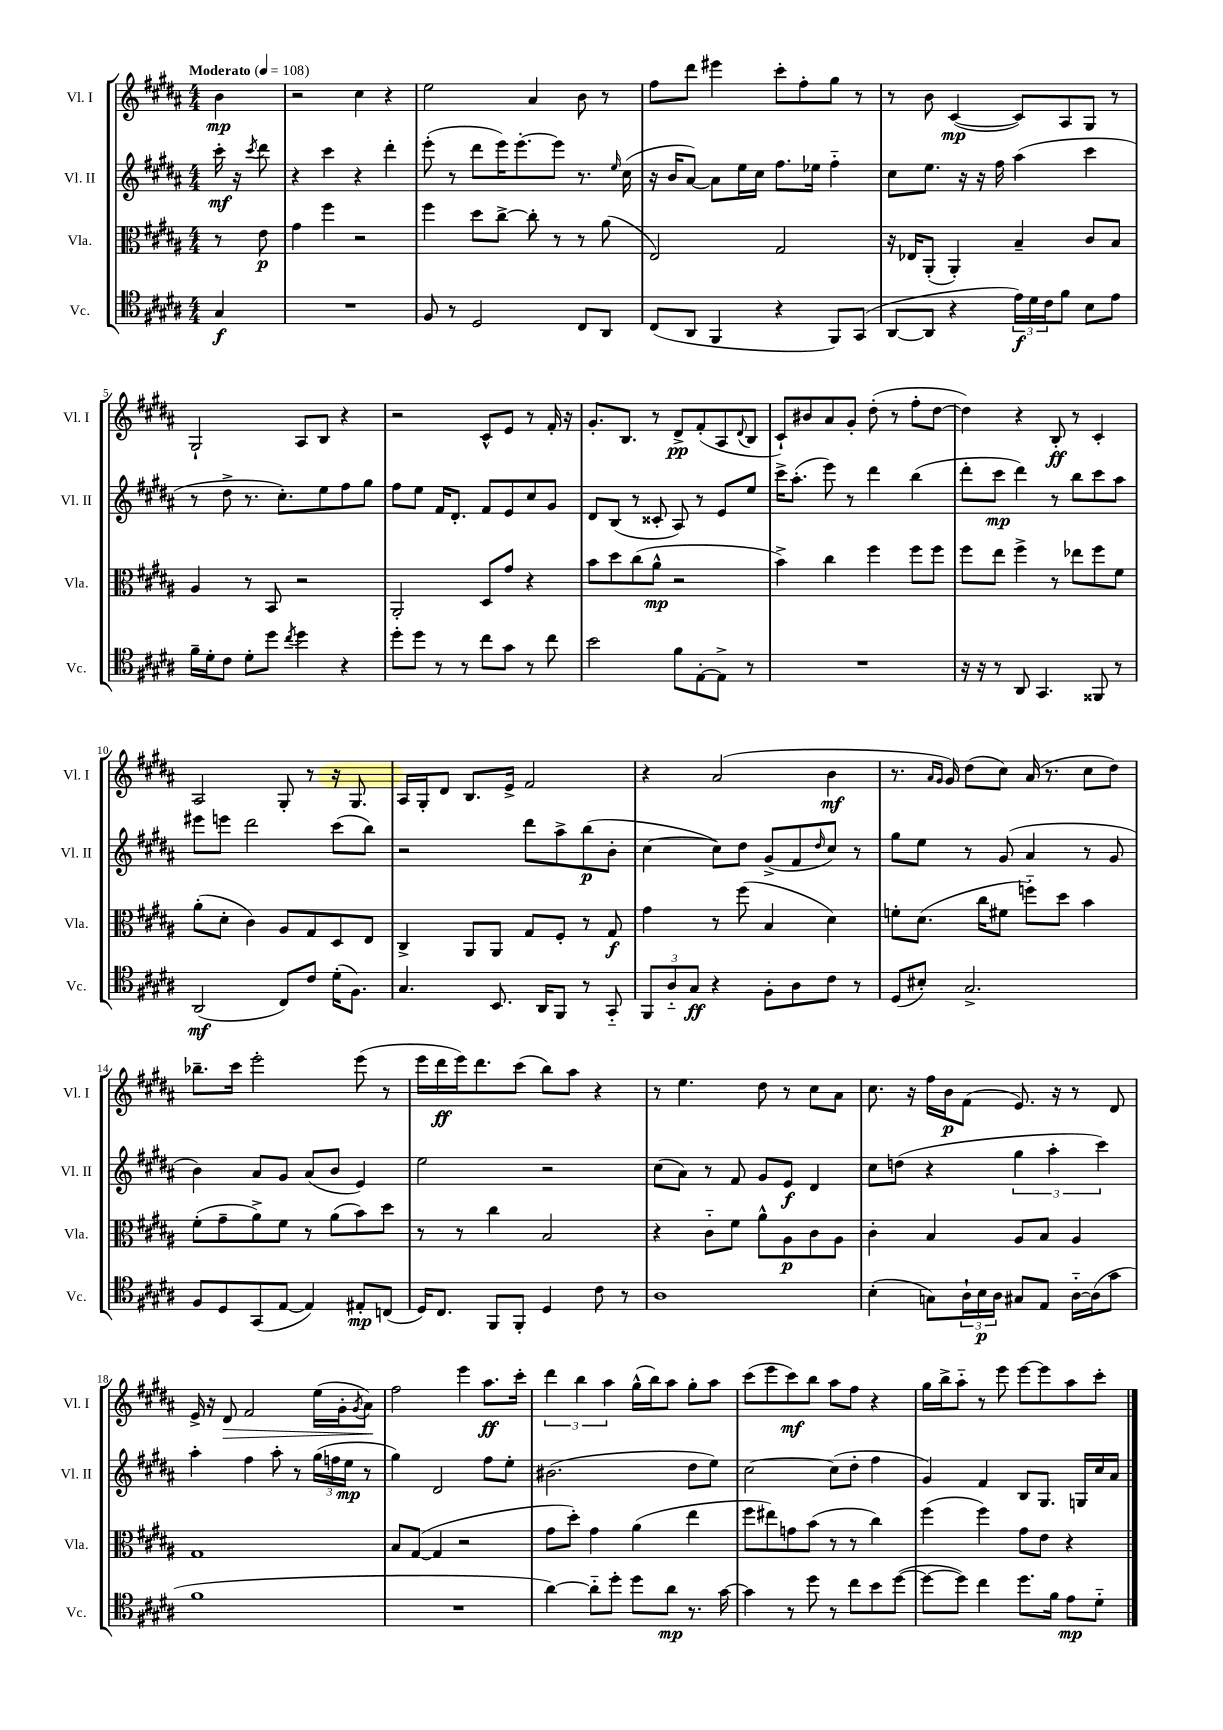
<<
\new StaffGroup <<
\new Staff = "s0" \with { instrumentName = "Vl. I" shortInstrumentName = "Vl. I" } {
    \clef treble \key b \major \numericTimeSignature \time 4/4 \partial 4 \tempo "Moderato" 4 = 108
    b'4\mp |
    r2 cis''4 r4 |
    e''2 ais'4 b'8 r8 |
    fis''8 dis'''8 eis'''4 cis'''8-. fis''8-. gis''8 r8 |
    r8 b'8 cis'4~\mp( cis'8) ais8 gis8 r8 |
    gis2-! ais8 b8 r4 |
    r2 cis'8-^ e'8 r8 fis'16-. r16 |
    gis'8.-. b8. r8 dis'8->\pp fis'8-.( ais8 \appoggiatura { dis'8 } b8 |
    cis'8-!) bis'8 ais'8 gis'8-. dis''8-.( r8 fis''8-. dis''8~ |
    dis''4) r4 b8-.\ff r8 cis'4-. |
    ais2 gis8-. r8 r16 gis8. |
    ais16 gis16-. dis'8 b8. e'16-> fis'2 |
    r4 ais'2( b'4\mf |
    r8. \grace { ais'16 gis'16 } gis'16) dis''8( cis''8) ais'16( r8. cis''8 dis''8) |
    bes''8.-- cis'''16 e'''2-. e'''8( r8 |
    e'''16 dis'''16\ff e'''16) dis'''8. cis'''8( b''8) ais''8 r4 |
    r8 e''4. dis''8 r8 cis''8 ais'8 |
    cis''8. r16 fis''16 b'16\p fis'8( e'8.) r16 r8 dis'8 |
    e'16-> r16 dis'8\> fis'2 e''16( gis'16-. \acciaccatura { gis'8 } ais'8\!) |
    fis''2 e'''4 ais''8.\ff cis'''16-. |
    \tuplet 3/2 { dis'''4 b''4 ais''4 } gis''16-^( b''16) ais''8 gis''8-. ais''8 |
    cis'''8( e'''8 cis'''8\mf) b''8 ais''8 fis''8 r4 |
    gis''16 b''16-> ais''8-_ r8 e'''8 e'''8~ e'''8 ais''8 cis'''8-. \bar "|." |
}
\new Staff = "s1" \with { instrumentName = "Vl. II" shortInstrumentName = "Vl. II" } {
    \clef treble \key b \major \numericTimeSignature \time 4/4 \partial 4
    cis'''16-.\mf r16 \acciaccatura { cis'''8 } dis'''8 |
    r4 cis'''4 r4 dis'''4-. |
    e'''8-.( r8 dis'''8 e'''16) e'''8.~-. e'''8 r8. \grace { e''16 } cis''16( |
    r16 b'16 ais'8~) ais'8 e''16 cis''16 fis''8. ees''16 fis''4-_ |
    cis''8 e''8. r16 r16 fis''16 ais''4( cis'''4 |
    r8 dis''8-> r8. cis''8.-.) e''8 fis''8 gis''8 |
    fis''8 e''8 fis'16 dis'8.-. fis'8 e'8 cis''8 gis'8 |
    dis'8 b8( r8 cisis'8-. ais8) r8 e'8 e''8 |
    cis'''16-> ais''8.-.( e'''8) r8 dis'''4 b''4( |
    dis'''8-. cis'''8\mp dis'''4) r8 b''8 cis'''8 ais''8 |
    eis'''8 e'''8 dis'''2 cis'''8( b''8) |
    r2 dis'''8 ais''8-> b''8\p( b'8-. |
    cis''4~ cis''8) dis''8 gis'8->( fis'8 \grace { dis''16 } cis''8) r8 |
    gis''8 e''8 r8 gis'8( ais'4 r8 gis'8 |
    b'4) ais'8 gis'8 ais'8( b'8 e'4) |
    e''2 r2 |
    cis''8( ais'8) r8 fis'8 gis'8 e'8\f dis'4 |
    cis''8 d''8( r4 \tuplet 3/2 { gis''4 ais''4-. cis'''4) } |
    ais''4-. fis''4 ais''8-. r8 \tuplet 3/2 { gis''16( f''16 e''16\mp } r8 |
    gis''4) dis'2 fis''8 e''8-. |
    bis'2.( dis''8 e''8) |
    cis''2~ cis''8( dis''8-. fis''4 |
    gis'4) fis'4 b8 gis8. g16 cis''16 ais'16 \bar "|." |
}
\new Staff = "s2" \with { instrumentName = "Vla." shortInstrumentName = "Vla." } {
    \clef alto \key b \major \numericTimeSignature \time 4/4 \partial 4
    r8 e'8\p |
    gis'4 fis''4 r2 |
    fis''4 dis''8 cis''8~-> cis''8-. r8 r8 ais'8( |
    e2) gis2 |
    r16 ees16 ais,8-.( ais,4-.) b4-- cis'8 b8 |
    ais4 r8 b,8 r2 |
    ais,2-. dis8 gis'8 r4 |
    b'8 dis''8 cis''8( ais'8-^\mp r2 |
    b'4->) cis''4 fis''4 fis''8 fis''8 |
    fis''8 e''8 fis''4-> r8 ees''8 fis''8 fis'8 |
    ais'8-.( dis'8-. cis'4) ais8 gis8 dis8 e8 |
    cis4-> ais,8 ais,8 gis8 fis8-. r8 gis8\f |
    gis'4 r8 fis''8( b4 dis'4) |
    f'8-. dis'8.( cis''16 fis'8 f''8-_) dis''8 b'4 |
    fis'8-.( gis'8-- ais'8->) fis'8 r8 ais'8( b'8) dis''8 |
    r8 r8 cis''4 b2 |
    r4 cis'8-_ fis'8 ais'8-^ ais8\p cis'8 ais8 |
    cis'4-. b4 ais8 b8 ais4 |
    gis1 |
    b8 gis8~( gis4 r2 |
    gis'8 dis''8-.) gis'4 ais'4( e''4 |
    fis''8 eis''8) g'8 b'8( r8 r8 cis''4) |
    fis''4( fis''4) gis'8 e'8 r4 \bar "|." |
}
\new Staff = "s3" \with { instrumentName = "Vc." shortInstrumentName = "Vc." } {
    \clef tenor \key b \major \numericTimeSignature \time 4/4 \partial 4
    gis4\f |
    R1 |
    fis8 r8 dis2 cis8 ais,8 |
    cis8( ais,8 fis,4 r4 fis,8) gis,8( |
    ais,8~ ais,8 r4 \tuplet 3/2 { e'16\f) dis'16 cis'16 } fis'8 b8 e'8 |
    fis'16-- dis'16-. cis'8 dis'8-. dis''8 \acciaccatura { cis''8 } dis''4 r4 |
    dis''8-. dis''8 r8 r8 cis''8 gis'8 r8 cis''8 |
    b'2 fis'8 e8~-. e8-> r8 |
    R1 |
    r16 r16 r8 ais,8 gis,4. fisis,8 r8 |
    ais,2\mf( cis8) cis'8 dis'16-.( fis8.) |
    gis4. b,8. ais,16 fis,8 r8 gis,8-_ |
    \tuplet 3/2 { fis,8 ais8-_ gis8\ff } r4 fis8-. ais8 cis'8 r8 |
    dis8( bis8-.) gis2.-> |
    fis8 dis8 gis,8( e8~ e4) eis8-.\mp c8( |
    dis16) cis8. fis,8 fis,8-. dis4 cis'8 r8 |
    ais1 |
    b4-.( g8) \tuplet 3/2 { ais16-! b16\p ais16 } gis8 e8 ais16~-_ ais16( gis'8 |
    fis'1 |
    R1 |
    ais'4~) ais'8-_ dis''8-. dis''8 ais'8\mp r8. gis'16~ |
    gis'4 r8 dis''8 r8 cis''8 b'8 dis''8~( |
    dis''8~ dis''8) cis''4 dis''8. fis'16 e'8\mp dis'8-_ \bar "|." |
}
>>
>>
